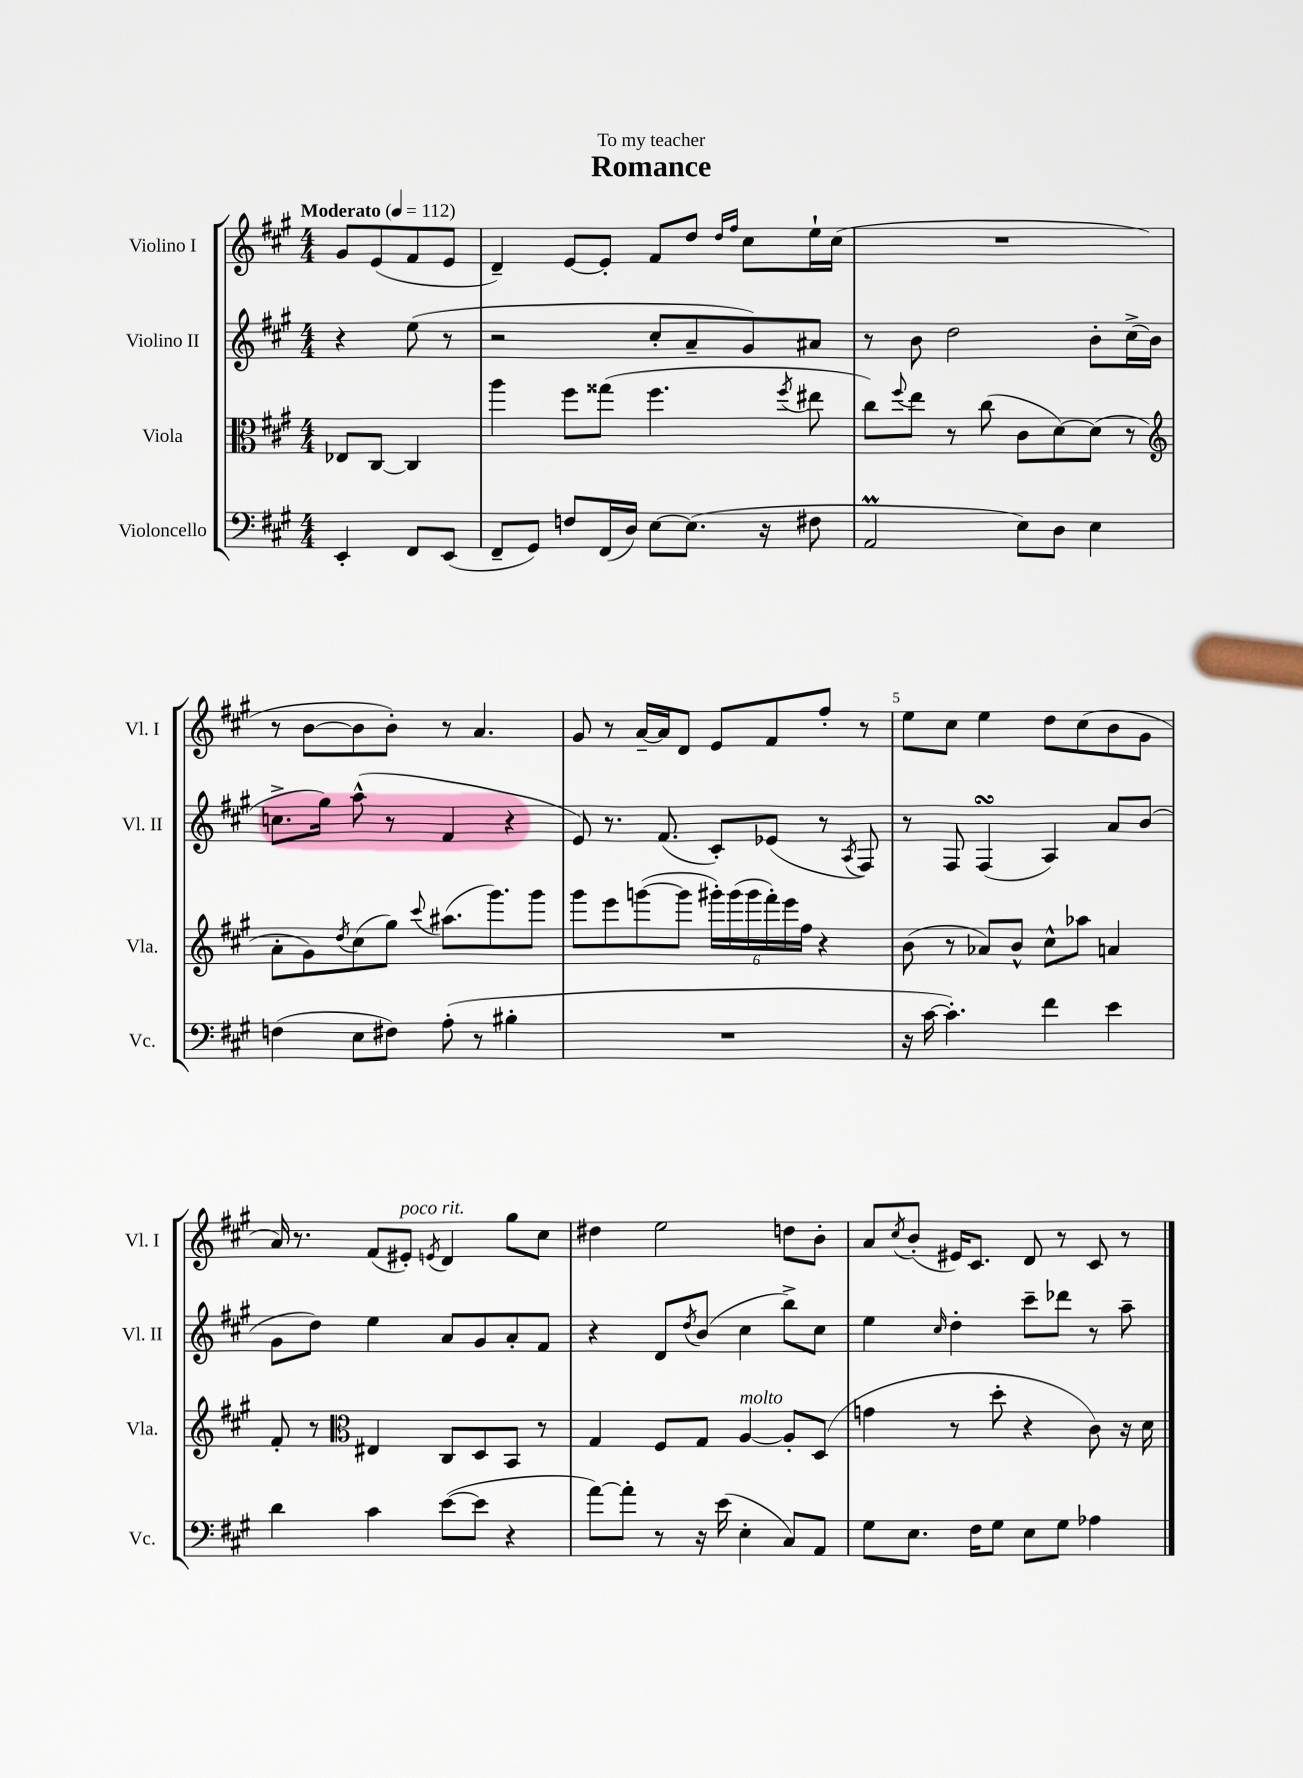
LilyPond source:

\header { title = "Romance" dedication = "To my teacher" }
<<
\new StaffGroup <<
\new Staff = "s0" \with { instrumentName = "Violino I" shortInstrumentName = "Vl. I" } {
    \clef treble \key a \major \numericTimeSignature \time 4/4 \partial 2 \tempo "Moderato" 4 = 112
    gis'8 e'8( fis'8 e'8 |
    d'4--) e'8~ e'8-. fis'8 d''8 \grace { d''16 fis''16 } cis''8 e''16-! cis''16( |
    R1 |
    r8 b'8~ b'8 b'8-.) r8 a'4. |
    gis'8 r8 a'16~-- a'16 d'8 e'8 fis'8 fis''8-. r8 |
    e''8 cis''8 e''4 d''8 cis''8( b'8 gis'8 |
    a'16) r8. fis'8( eis'8-.^\markup { \italic "poco rit." }) \acciaccatura { e'8 } d'4 gis''8 cis''8 |
    dis''4 e''2 d''8 b'8-. |
    a'8 \acciaccatura { cis''8 } b'8-.( eis'16) cis'8. d'8 r8 cis'8 r8 \bar "|." |
}
\new Staff = "s1" \with { instrumentName = "Violino II" shortInstrumentName = "Vl. II" } {
    \clef treble \key a \major \numericTimeSignature \time 4/4 \partial 2
    r4 e''8( r8 |
    r2 cis''8-. a'8-- gis'8) ais'8 |
    r8 b'8 d''2 b'8-. cis''16->( b'16 |
    c''8.-> gis''16) a''8-^( r8 fis'4 r4 |
    e'8) r8. fis'8.( cis'8-.) ees'8( r8 \acciaccatura { a8 } fis8) |
    r8 fis8 fis4\turn( a4) a'8 b'8( |
    gis'8 d''8) e''4 a'8 gis'8 a'8-. fis'8 |
    r4 d'8 \acciaccatura { d''8 } b'8( cis''4 b''8->) cis''8 |
    e''4 \grace { cis''16 } d''4-. cis'''8-- des'''8 r8 a''8-- \bar "|." |
}
\new Staff = "s2" \with { instrumentName = "Viola" shortInstrumentName = "Vla." } {
    \clef alto \key a \major \numericTimeSignature \time 4/4 \partial 2
    ees8 cis8~ cis4 |
    a''4 fis''8 gisis''8( fis''4. \acciaccatura { fis''8 } eis''8 |
    cis''8) \appoggiatura { fis''8 } e''8 r8 cis''8( cis'8 d'8~) d'8( r8 |
    \clef treble a'8-. gis'8) \acciaccatura { d''8 } cis''8( gis''8) \appoggiatura { cis'''8 } ais''8.( gis'''8.) gis'''8 |
    gis'''8 e'''8 g'''8~( g'''8 \tuplet 6/4 { gis'''16-.) gis'''16( gis'''16 fis'''16-.) e'''16 fis''16 } r4 |
    b'8( r8 aes'8) b'8-^ cis''8-^ aes''8 a'4 |
    fis'8-. r8 \clef alto eis4 cis8 d8 b,8 r8 |
    gis4 fis8 gis8 a4~^\markup { \italic "molto" } a8-. d8( |
    g'4 r8 d''8-. r4 cis'8) r16 d'16 \bar "|." |
}
\new Staff = "s3" \with { instrumentName = "Violoncello" shortInstrumentName = "Vc." } {
    \clef bass \key a \major \numericTimeSignature \time 4/4 \partial 2
    e,4-. fis,8 e,8( |
    fis,8-- gis,8) f8 fis,16( d16) e8~ e8.( r16 fis8 |
    a,2\prall e8) d8 e4 |
    f4( e8 fis8) a8-.( r8 bis4-. |
    R1 |
    r16 cis'16~ cis'4.-.) fis'4 e'4 |
    d'4 cis'4 e'8~( e'8 r4 |
    a'8~) a'8-. r8 r16 e'16( e4-. cis8) a,8 |
    gis8 e8. fis16 gis8 e8 gis8 aes4 \bar "|." |
}
>>
>>
\layout { \context { \Score \override BarNumber.break-visibility = ##(#f #t #t) barNumberVisibility = #(every-nth-bar-number-visible 5) } }
